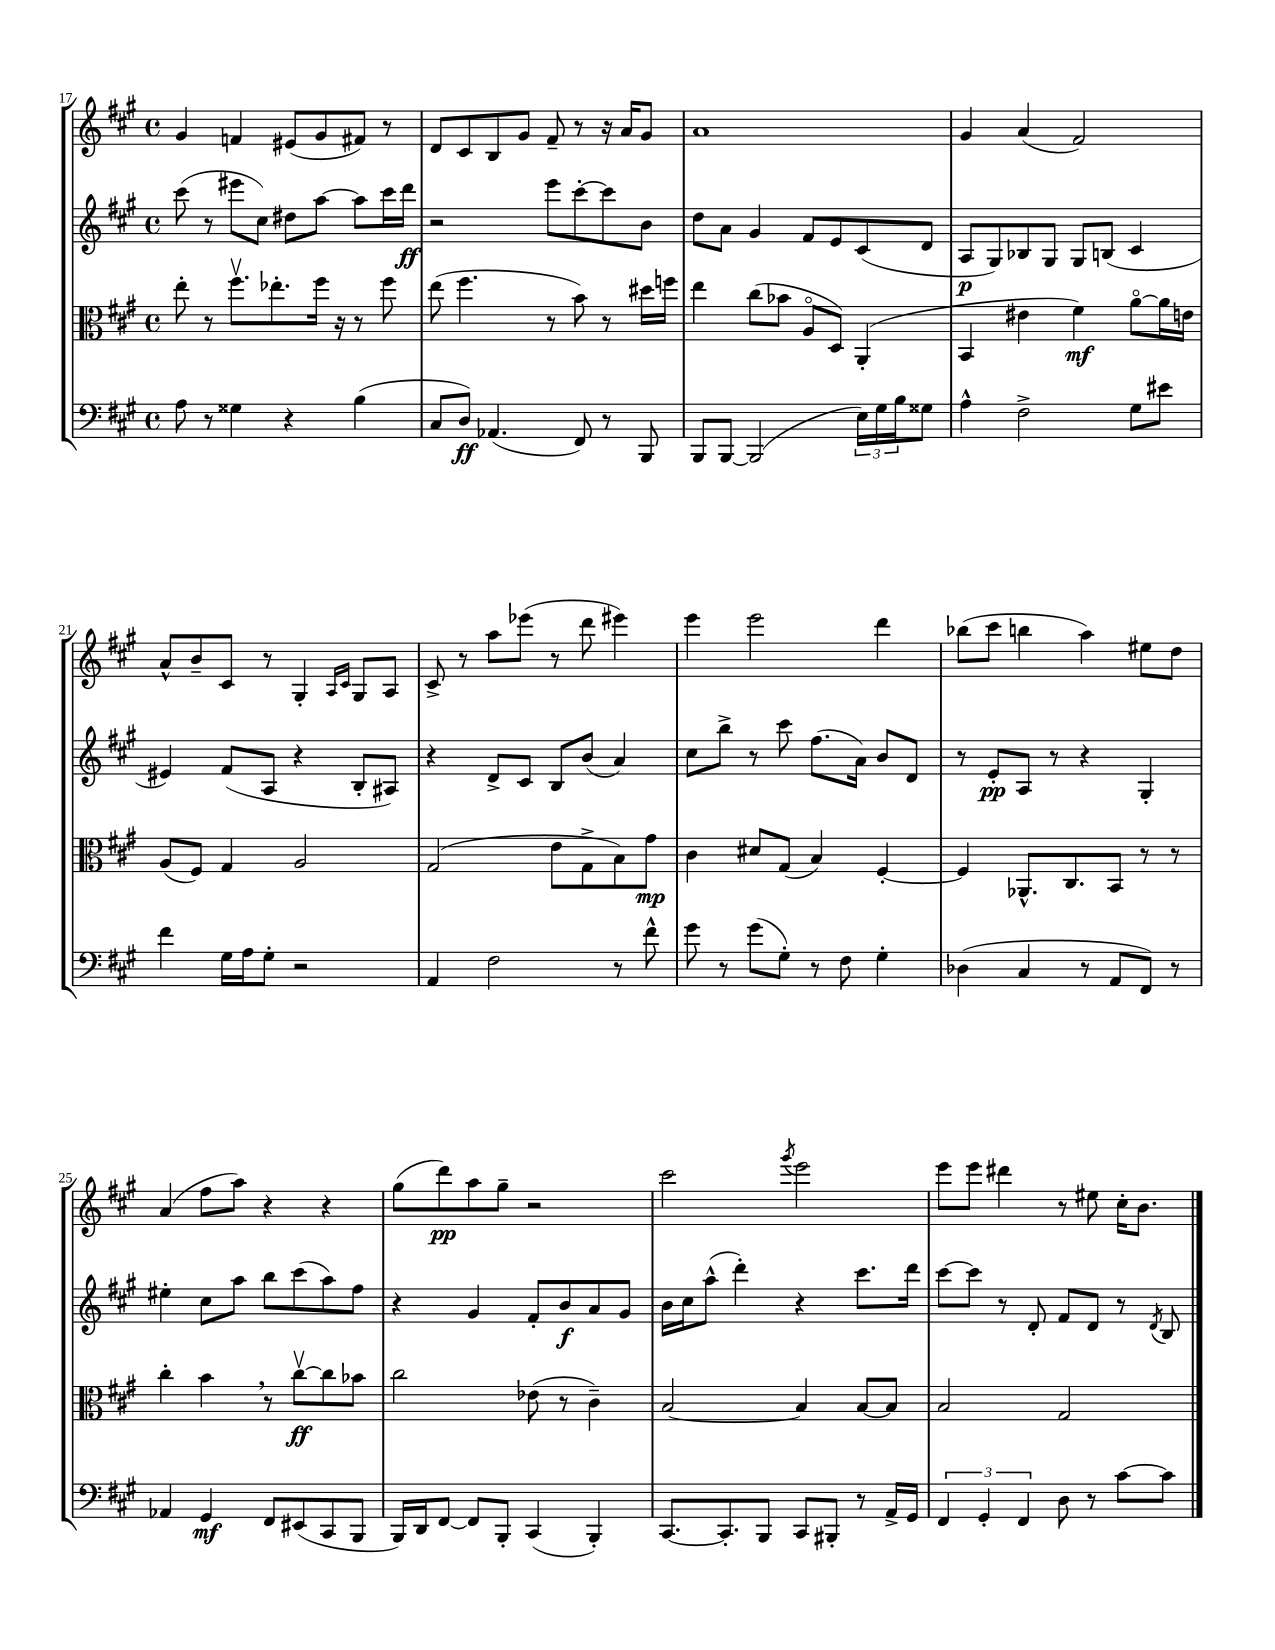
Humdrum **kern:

**kern	**dynam	**kern	**dynam	**kern	**dynam	**kern	**dynam
*part4	*part4	*part3	*part3	*part2	*part2	*part1	*part1
*staff4	*staff4	*staff3	*staff3	*staff2	*staff2	*staff1	*staff1
*clefF4	*	*clefC3	*	*clefG2	*	*clefG2	*
*k[f#c#g#]	*	*k[f#c#g#]	*	*k[f#c#g#]	*	*k[f#c#g#]	*
*M4/4	*	*M4/4	*	*M4/4	*	*M4/4	*
*met(c)	*	*met(c)	*	*met(c)	*	*met(c)	*
=17	=17	=17	=17	=17	=17	=17	=17
8A\	.	8ee'\	.	(8ccc#\	.	4g#/	.
8r	.	8r	.	8r	.	.	.
4G##X\	.	8.ff#v\L	.	8eee#X\L	.	4fn/	.
.	.	.	.	8cc#\J)	.	.	.
.	.	8.ee-X'\	.	.	.	.	.
4r	.	.	.	8dd#X\L	.	(8e#X/L	.
.	.	16ff#\Jk	.	[8aa\J	.	8g#/	.
.	.	16r	.	.	.	.	.
(4B\	.	8r	.	8aa\L]	.	8f#X/J)	.
.	.	8ff#\	.	16ccc#\L	.	8r	.
.	.	.	.	16ddd\JJ	ff	.	.
=18	=18	=18	=18	=18	=18	=18	=18
8C#/L	.	(8ee\	.	2r	.	8d/L	.
8D/J)	ff	4.ff#\	.	.	.	8c#/	.
(4.AA-X/	.	.	.	.	.	8B/	.
.	.	.	.	.	.	8g#/J	.
.	.	8r	.	8eee\L	.	8f#~/	.
8FF#/)	.	8b\)	.	[8ccc#'\	.	8r	.
8r	.	8r	.	8ccc#\]	.	16r	.
.	.	.	.	.	.	16a/KL	.
8BBB/	.	16dd#X\LL	.	8b\J	.	8g#/J	.
.	.	16ffn\JJ	.	.	.	.	.
=19	=19	=19	=19	=19	=19	=19	=19
8BBB/L	.	4ee\	.	8dd\L	.	1a	.
[8BBB/J	.	.	.	8a\J	.	.	.
(2BBB/]	.	(8cc#\L	.	4g#/	.	.	.
.	.	8b-X\J	.	.	.	.	.
.	.	8A/L	.	8f#/L	.	.	.
.	.	8D/J)	.	8e/	.	.	.
24E\LL)	.	(4AA'/	.	(8c#/	.	.	.
24G#\	.	.	.	.	.	.	.
24B\J	.	.	.	.	.	.	.
8G##X\J	.	.	.	8d/J	.	.	.
=20	=20	=20	=20	=20	=20	=20	=20
4A^^\	.	4BB/	.	8A/L	p	4g#/	.
.	.	.	.	8G#/)	.	.	.
2F#^\	.	4e#X\	.	8B-X/	.	(4a/	.
.	.	.	.	8G#/J	.	.	.
.	.	4f#\)	mf	8G#/L	.	2f#/)	.
.	.	.	.	(8Bn/J	.	.	.
8G#\L	.	[8a\L	.	4c#/	.	.	.
8e#X\J	.	16a\L]	.	.	.	.	.
.	.	16en\JJ	.	.	.	.	.
!!LO:LB:g=z
=21	=21	=21	=21	=21	=21	=21	=21
4f#\	.	(8A/L	.	4e#X/)	.	8a^^/L	.
.	.	8F#/J)	.	.	.	8b~/	.
16G#\LL	.	4G#/	.	(8f#/L	.	8c#/J	.
16A\J	.	.	.	.	.	.	.
8G#'\J	.	.	.	8A/J	.	8r	.
2r	.	2A/	.	4r	.	4G#'/	.
.	.	.	.	.	.	16qqA/LL	.
.	.	.	.	.	.	16qqc#/JJ	.
.	.	.	.	8B'/L	.	8G#/L	.
.	.	.	.	8A#X/J)	.	8A/J	.
=22	=22	=22	=22	=22	=22	=22	=22
4AA/	.	(2G#/	.	4r	.	8c#^/	.
.	.	.	.	.	.	8r	.
2F#\	.	.	.	8d^/L	.	8aa\L	.
.	.	.	.	8c#/J	.	(8eee-X\J	.
.	.	8e\L	.	8B/L	.	8r	.
.	.	8G#^\	.	(8b/J	.	8ddd\	.
8r	.	8B\)	.	4a/)	.	4eee#X\)	.
8f#^^\	.	8g#\J	mp	.	.	.	.
=23	=23	=23	=23	=23	=23	=23	=23
8g#\	.	4c#\	.	8cc#\L	.	4eee\	.
8r	.	.	.	8bb^\J	.	.	.
(8g#\L	.	8d#X/L	.	8r	.	2eee\	.
8G#'\J)	.	(8G#/J	.	8ccc#\	.	.	.
8r	.	4B/)	.	(8.ff#\L	.	.	.
8F#\	.	.	.	.	.	.	.
.	.	.	.	16a\Jk)	.	.	.
4G#'\	.	[4F#'/	.	8b/L	.	4ddd\	.
.	.	.	.	8d/J	.	.	.
=24	=24	=24	=24	=24	=24	=24	=24
(4D-X\	.	4F#/]	.	8r	.	(8bb-X\L	.
.	.	.	.	8e'/L	pp	8ccc#\J	.
4C#/	.	8.AA-X^^/L	.	8A/J	.	4bbn\	.
.	.	.	.	8r	.	.	.
.	.	8.C#/	.	.	.	.	.
8r	.	.	.	4r	.	4aa\)	.
8AA/L	.	8BB/J	.	.	.	.	.
8FF#/J)	.	8r	.	4G#'/	.	8ee#X\L	.
8r	.	8r	.	.	.	8dd\J	.
!!LO:LB:g=z
=25	=25	=25	=25	=25	=25	=25	=25
4AA-X/	.	4cc#'\	.	4ee#X'\	.	(4a/	.
4GG#/	mf	4b,\	.	8cc#\L	.	8ff#\L	.
.	.	.	.	8aa\J	.	8aa\J)	.
8FF#/L	.	8r	.	8bb\L	.	4r	.
(8EE#X/	.	[8cc#v\L	ff	(8ccc#\	.	.	.
8CC#/	.	8cc#\]	.	8aa\)	.	4r	.
8BBB/J	.	8b-X\J	.	8ff#\J	.	.	.
=26	=26	=26	=26	=26	=26	=26	=26
16BBB/LL)	.	2cc#\	.	4r	.	(8gg#\L	.
16DD/J	.	.	.	.	.	.	.
[8FF#/J	.	.	.	.	.	8ddd\)	pp
8FF#/L]	.	.	.	4g#/	.	8aa\	.
8BBB'/J	.	.	.	.	.	8gg#~\J	.
(4CC#/	.	(8e-X\	.	8f#'/L	.	2r	.
.	.	8r	.	8b/	f	.	.
4BBB'/)	.	4c#~\)	.	8a/	.	.	.
.	.	.	.	8g#/J	.	.	.
=27	=27	=27	=27	=27	=27	=27	=27
[8.CC#/L	.	[2B/	.	16b\LL	.	2ccc#\	.
.	.	.	.	16cc#\J	.	.	.
.	.	.	.	(8aa^^\J	.	.	.
8.CC#'/]	.	.	.	.	.	.	.
.	.	.	.	4ddd'\)	.	.	.
8BBB/J	.	.	.	.	.	.	.
.	.	.	.	.	.	8qggg#/	.
8CC#/L	.	4B/]	.	4r	.	2eee\	.
8BBB#X'/J	.	.	.	.	.	.	.
8r	.	[8B/L	.	8.ccc#\L	.	.	.
16AA^/LL	.	8B/J]	.	.	.	.	.
16GG#/JJ	.	.	.	16ddd\Jk	.	.	.
=28	=28	=28	=28	=28	=28	=28	=28
6FF#/	.	2B/	.	[8ccc#\L	.	8eee\L	.
.	.	.	.	8ccc#\J]	.	8eee\J	.
6GG#'/	.	.	.	.	.	.	.
.	.	.	.	8r	.	4ddd#X\	.
6FF#/	.	.	.	.	.	.	.
.	.	.	.	8d'/	.	.	.
8D\	.	2G#/	.	8f#/L	.	8r	.
8r	.	.	.	8d/J	.	8ee#X\	.
[8c#\L	.	.	.	8r	.	16cc#'\KL	.
.	.	.	.	.	.	8.b\J	.
.	.	.	.	8qd/	.	.	.
8c#\J]	.	.	.	8B/	.	.	.
==	==	==	==	==	==	==	==
*-	*-	*-	*-	*-	*-	*-	*-
